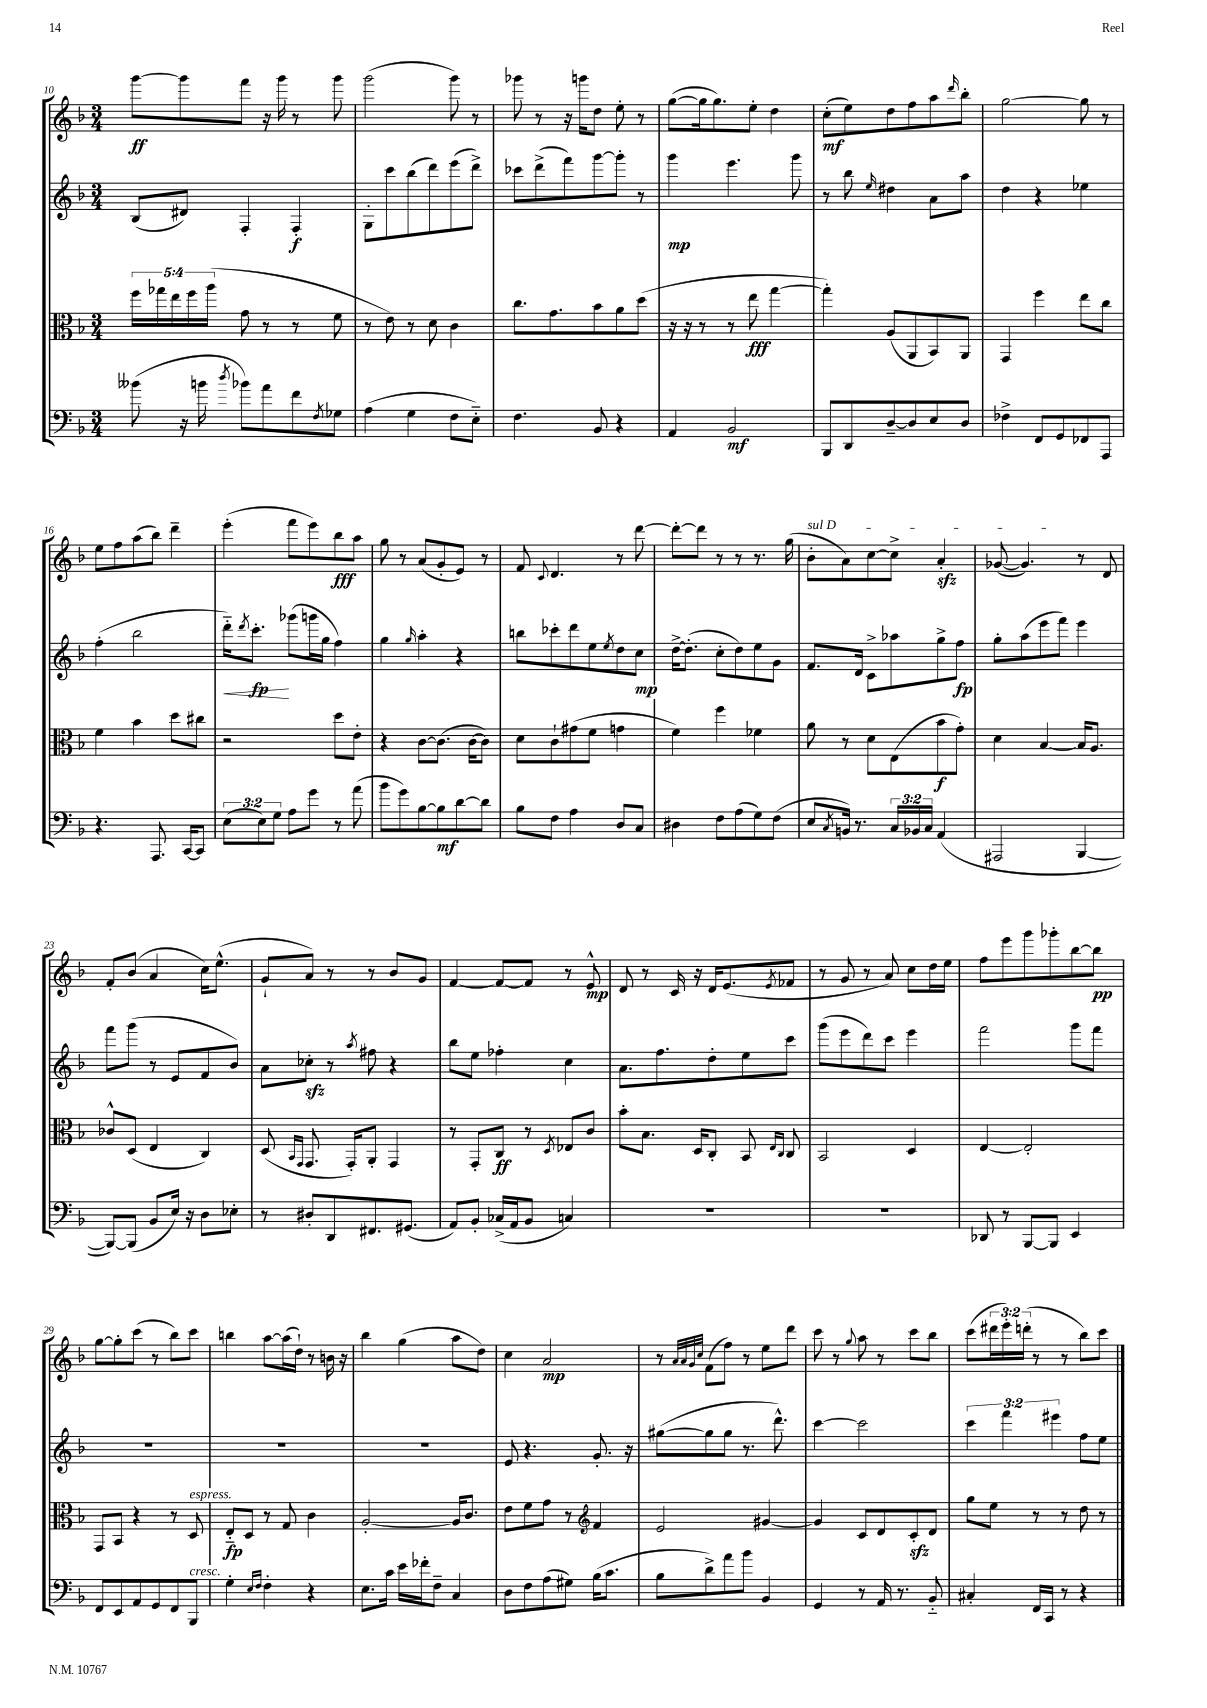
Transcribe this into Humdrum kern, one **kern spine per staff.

**kern	**dynam	**kern	**dynam	**kern	**dynam	**kern	**dynam
*part4	*part4	*part3	*part3	*part2	*part2	*part1	*part1
*staff4	*staff4	*staff3	*staff3	*staff2	*staff2	*staff1	*staff1
*clefF4	*	*clefC3	*	*clefG2	*	*clefG2	*
*k[b-]	*	*k[b-]	*	*k[b-]	*	*k[b-]	*
*M3/4	*	*M3/4	*	*M3/4	*	*M3/4	*
=10	=10	=10	=10	=10	=10	=10	=10
(8b--X\	.	20ff\LL	.	(8B-/L	.	[8ggg\L	ff
.	.	20gg-X\	.	.	.	.	.
.	.	20ee\	.	.	.	.	.
16r	.	.	.	8d#X/J)	.	8ggg\]	.
.	.	20ff\	.	.	.	.	.
16bn\	.	.	.	.	.	.	.
.	.	(20aa\JJ	.	.	.	.	.
8qdd/	.	.	.	.	.	.	.
8b-X\L)	.	8g\	.	4F'/	.	8fff\J	.
8a\	.	8r	.	.	.	16r	.
.	.	.	.	.	.	16ggg\	.
8f\	.	8r	.	4F'/	f	8r	.
8qF/	.	.	.	.	.	.	.
8G-X\J	.	8f\	.	.	.	8ggg\	.
=11	=11	=11	=11	=11	=11	=11	=11
(4A\	.	8r	.	8G'\L	.	(2ggg\	.
.	.	8e\)	.	8ccc\	.	.	.
4G\	.	8r	.	(8bb-\	.	.	.
.	.	8d\	.	8ddd\)	.	.	.
8F\L	.	4c\	.	(8eee\	.	8ggg\)	.
8E\J)	.	.	.	8ddd^\J)	.	8r	.
=12	=12	=12	=12	=12	=12	=12	=12
4.F\	.	8.cc\L	.	8ccc-X\L	.	8ggg-X\	.
.	.	.	.	(8ddd^\	.	8r	.
.	.	8.g\	.	.	.	.	.
.	.	.	.	8fff\)	.	16r	.
.	.	.	.	.	.	16gggn\KL	.
8BB-/	.	8b-\	.	[8ggg\	.	8dd\J	.
4r	.	8a\	.	8ggg'\J]	.	8ee'\	.
.	.	(8dd\J	.	8r	.	8r	.
=13	=13	=13	=13	=13	=13	=13	=13
4AA/	.	16r	.	4ggg\	mp	([8gg\L	.
.	.	16r	.	.	.	.	.
.	.	8r	.	.	.	16gg\k]	.
.	.	.	.	.	.	8.gg\)	.
2BB-/	mf	8r	.	4.eee\	.	.	.
.	.	8ee\	fff	.	.	8ee'\J	.
.	.	[4gg\	.	.	.	4dd\	.
.	.	.	.	8ggg\	.	.	.
=14	=14	=14	=14	=14	=14	=14	=14
8BBB-/L	.	4gg'\])	.	8r	.	(8cc'\L	mf
8DD/	.	.	.	8bb-\	.	8ee\)	.
.	.	.	.	16qqee/	.	.	.
[8D~/	.	(8A/L	.	4dd#X\	.	8dd\	.
8D/]	.	8AA/	.	.	.	8ff\	.
8E/	.	8BB-/)	.	8a\L	.	8aa\	.
.	.	.	.	.	.	16qqddd/	.
8D/J	.	8AA/J	.	8aa\J	.	8bb-'\J	.
=15	=15	=15	=15	=15	=15	=15	=15
4F-X^\	.	4GG/	.	4dd\	.	[2gg\	.
8FF/L	.	4ff\	.	4r	.	.	.
8GG/	.	.	.	.	.	.	.
8FF-X/	.	8ee\L	.	4ee-X\	.	8gg\]	.
8AAA/J	.	8cc\J	.	.	.	8r	.
!!LO:LB:g=z
=16	=16	=16	=16	=16	=16	=16	=16
4.r	.	4f\	.	(4ff'\	.	8ee\L	.
.	.	.	.	.	.	8ff\	.
.	.	4b-\	.	2bb-\	.	(8aa\	.
8.AAA/	.	.	.	.	.	8bb-\J)	.
.	.	8dd\L	.	.	.	4ddd~\	.
[16CC/KL	.	.	.	.	.	.	.
8CC/J]	.	8cc#X\J	.	.	.	.	.
=17	=17	=17	=17	=17	=17	=17	=17
!	!	!	!	!	!LO:HP:b	!	!
(12E\L	.	2r	.	16ddd\KL)	<	(4eee'\	.
.	.	.	.	8qddd/	.	.	.
.	.	.	.	8.ccc'\J	fp	.	.
12E\)	.	.	.	.	.	.	.
12G\J	.	.	.	.	.	.	.
8A\L	.	.	.	(8ggg-X\L	[	8fff\L	.
8g\J	.	.	.	16gggn\L	.	8eee\)	.
.	.	.	.	16gg\JJ	.	.	.
8r	.	8dd\L	.	4ff\)	.	8bb-\	fff
(8a\	.	8e'\J	.	.	.	8aa\J	.
=18	=18	=18	=18	=18	=18	=18	=18
8b-\L	.	4r	.	4gg\	.	8gg\	.
8g\)	.	.	.	.	.	8r	.
.	.	.	.	16qqgg/	.	.	.
[8B-\	.	[8c\L	.	4aa'\	.	(8a/L	.
8B-\]	mf	(8.c\J]	.	.	.	8g'/	.
[8d\	.	.	.	4r	.	8e/J)	.
.	.	[16c\KL	.	.	.	.	.
8d\J]	.	8c\J])	.	.	.	8r	.
=19	=19	=19	=19	=19	=19	=19	=19
8B-\L	.	8d\L	.	8bbn\L	.	8f/	.
.	.	.	.	.	.	8qqc/	.
8F\J	.	8c`\	.	8ccc-X'\	.	4.d/	.
4A\	.	(8g#X\	.	8ddd\	.	.	.
.	.	8f\J	.	8ee\	.	.	.
.	.	.	.	8qee/	.	.	.
8D/L	.	4gn\	.	8dd\	.	8r	.
8C/J	.	.	.	8cc\J	mp	[8ddd\	.
=20	=20	=20	=20	=20	=20	=20	=20
4D#X\	.	4f\)	.	[16dd^\KL	.	8ddd'\L_	.
.	.	.	.	(8.dd'\J]	.	.	.
.	.	.	.	.	.	8ddd\J]	.
8F\L	.	4ff\	.	8cc'\L	.	8r	.
(8A\	.	.	.	8dd\)	.	8r	.
8G\)	.	4f-X\	.	8ee\	.	8.r	.
(8F\J	.	.	.	8g\J	.	.	.
.	.	.	.	.	.	(16gg\	.
=21	=21	=21	=21	=21	=21	=21	=21
!	!	!	!	!	!	!LO:TX:a:i:t=sul D	!
8E/L	.	8a\	.	8.f/L	.	8b-'\L	.
8qC/	.	.	.	.	.	.	.
16BBn/Jk)	.	8r	.	.	.	8a\)	.
8.r	.	.	.	16d/Jk	.	.	.
.	.	8d\L	.	8c^\L	.	[8cc\	.
24C/LL	.	(8E\	.	8aa-X\	.	8cc^\J]	.
24BB-X/	.	.	.	.	.	.	.
24C/JJ	.	.	.	.	.	.	.
(4AA/	.	8b-\	f	8gg^\	.	4azz'/	.
.	.	8g'\J)	.	8ff\J	fp	.	.
=22	=22	=22	=22	=22	=22	=22	=22
2AAA#X/	.	4d\	.	8gg'\L	.	([8g-X/	.
.	.	.	.	(8aa\	.	4.g-/])	.
.	.	[4B-/	.	8eee\	.	.	.
.	.	.	.	8fff\J)	.	.	.
[4BBB-/	.	16B-/KL]	.	4eee\	.	8r	.
.	.	8.A/J	.	.	.	.	.
.	.	.	.	.	.	8d/	.
!!LO:LB:g=z
=23	=23	=23	=23	=23	=23	=23	=23
8BBB-/L_)	.	8c-X^^/L	.	8fff\L	.	8f'/L	.
(8BBB-/J]	.	(8D/J	.	(8ggg\J	.	(8b-/J	.
8BB-/L	.	4E/	.	8r	.	4a/	.
16E/Jk)	.	.	.	8e/L	.	.	.
16r	.	.	.	.	.	.	.
8D\L	.	4C/)	.	8f/	.	16cc\KL)	.
.	.	.	.	.	.	(8.ee^^\J	.
8E-X'\J	.	.	.	8b-/J)	.	.	.
=24	=24	=24	=24	=24	=24	=24	=24
8r	.	(8D/	.	8a\L	.	8g`/L	.
.	.	16qqBB-/LL	.	.	.	.	.
.	.	16qqGG/JJ	.	.	.	.	.
8D#X'/L	.	8.GG/	.	8cc-Xzz'\J	.	8a/J)	.
8DD/	.	.	.	8r	.	8r	.
.	.	16GG'/KL)	.	.	.	.	.
.	.	.	.	8qaa/	.	.	.
8.FF#X/	.	8AA'/J	.	8ff#X\	.	8r	.
.	.	4GG/	.	4r	.	8b-/L	.
(8.GG#X/J	.	.	.	.	.	.	.
.	.	.	.	.	.	8g/J	.
=25	=25	=25	=25	=25	=25	=25	=25
8AA/L)	.	8r	.	8bb-\L	.	[4f/	.
8BB-'/J	.	8GG'/L	.	8ee\J	.	.	.
(16C-X^/LL	.	8C/J	ff	4ff-X'\	.	8f/L_	.
16AA/J	.	.	.	.	.	.	.
8BB-/J	.	8r	.	.	.	8f/J]	.
.	.	8qD/	.	.	.	.	.
4Cn/)	.	8E-X/L	.	4cc\	.	8r	.
.	.	8c/J	.	.	.	8e^^/	mp
=26	=26	=26	=26	=26	=26	=26	=26
2.r	.	8b-'\L	.	8.a\L	.	8d/	.
.	.	8.B-\J	.	.	.	8r	.
.	.	.	.	8.ff\	.	.	.
.	.	.	.	.	.	16c/	.
.	.	16D/KL	.	.	.	16r	.
.	.	8C'/J	.	8dd'\	.	16d/KL	.
.	.	.	.	.	.	(8.e/	.
.	.	8BB-/	.	8ee\	.	.	.
.	.	16qqE/LL	.	.	.	.	.
.	.	16qqC/JJ	.	.	.	8qe/	.
.	.	8C/	.	8ccc\J	.	8f-X/J	.
=27	=27	=27	=27	=27	=27	=27	=27
2.r	.	2BB-/	.	(8ggg\L	.	8r	.
.	.	.	.	8eee\	.	8g/	.
.	.	.	.	8ddd\)	.	8r	.
.	.	.	.	8ccc\J	.	8a/)	.
.	.	4D/	.	4eee\	.	8cc\L	.
.	.	.	.	.	.	16dd\L	.
.	.	.	.	.	.	16ee\JJ	.
=28	=28	=28	=28	=28	=28	=28	=28
8DD-X/	.	[4E/	.	2fff\	.	8ff\L	.
8r	.	.	.	.	.	8eee\	.
[8BBB-/L	.	2E'/]	.	.	.	8ggg\	.
8BBB-/J]	.	.	.	.	.	8ggg-X'\	.
4EE/	.	.	.	8ggg\L	.	[8bb-\	.
.	.	.	.	8fff\J	.	8bb-\J]	pp
!!LO:LB:g=z
=29	=29	=29	=29	=29	=29	=29	=29
8FF/L	.	8GG/L	.	2.r	.	[8gg\L	.
8EE/	.	8BB-/J	.	.	.	8gg'\]	.
8AA/	.	4r	.	.	.	(8ccc\J	.
8GG/	.	.	.	.	.	8r	.
8FF/	.	8r	.	.	.	8bb-\L)	.
!	!	!LO:TX:a:i:t=espress.	!	!	!	!	!
!LO:TX:a:i:t=cresc.	!	!	!	!	!	!	!
8BBB-/J	.	8D/	.	.	.	8ccc\J	.
=30	=30	=30	=30	=30	=30	=30	=30
4G'\	.	8E/L	fp	2.r	.	4bbn\	.
.	.	8D/J	.	.	.	.	.
16qqE/LL	.	.	.	.	.	.	.
16qqF/JJ	.	.	.	.	.	.	.
4F'\	.	8r	.	.	.	[8aa\L	.
.	.	8G/	.	.	.	(16aa\L]	.
.	.	.	.	.	.	16dd`\JJ)	.
4r	.	4c\	.	.	.	8r	.
.	.	.	.	.	.	16bn\	.
.	.	.	.	.	.	16r	.
=31	=31	=31	=31	=31	=31	=31	=31
8.E\L	.	[2A'/	.	2.r	.	4bb-\	.
16c\Jk	.	.	.	.	.	.	.
16e\LL	.	.	.	.	.	(4gg\	.
16f-X'\J	.	.	.	.	.	.	.
8F~\J	.	.	.	.	.	.	.
4C/	.	16A/KL]	.	.	.	8aa\L	.
.	.	8.c/J	.	.	.	.	.
.	.	.	.	.	.	8dd\J)	.
=32	=32	=32	=32	=32	=32	=32	=32
8D\L	.	8e\L	.	8e/	.	4cc\	.
8F\	.	8f\	.	4.r	.	.	.
(8A\	.	8g\J	.	.	.	2a/	mp
8G#X\J)	.	8r	.	.	.	.	.
*	*	*clefG2	*	*	*	*	*
(16B-\KL	.	4f/	.	8.g'/	.	.	.
8.c\J	.	.	.	.	.	.	.
.	.	.	.	16r	.	.	.
=33	=33	=33	=33	=33	=33	=33	=33
8B-\L	.	2e/	.	([8gg#X\L	.	8r	.
.	.	.	.	.	.	32qqa/LLL	.
.	.	.	.	.	.	32qqa/	.
.	.	.	.	.	.	32qqg/	.
.	.	.	.	.	.	32qqcc/JJJ	.
8d^\)	.	.	.	8gg#\]	.	(8f\L	.
8a\	.	.	.	8gg#\J	.	8ff\J)	.
8b-\J	.	.	.	8.r	.	8r	.
4BB-/	.	[4g#X/	.	.	.	8ee\L	.
.	.	.	.	8.ddd^^\)	.	.	.
.	.	.	.	.	.	8ddd\J	.
=34	=34	=34	=34	=34	=34	=34	=34
4GG/	.	4g#/]	.	[4ccc\	.	8ccc\	.
.	.	.	.	.	.	8r	.
.	.	.	.	.	.	8qqgg/	.
8r	.	8c/L	.	2ccc\]	.	8aa\	.
16AA/	.	8d/	.	.	.	8r	.
8.r	.	.	.	.	.	.	.
.	.	8czz'/	.	.	.	8ccc\L	.
8BB-/	.	8d/J	.	.	.	8bb-\J	.
=35	=35	=35	=35	=35	=35	=35	=35
4C#X'/	.	8gg\L	.	6ccc\	.	(8ccc\L	.
.	.	8ee\J	.	.	.	24ddd#X\L	.
.	.	.	.	6fff\	.	24eee'\)	.
.	.	.	.	.	.	(24dddn'\JJ	.
16FF/LL	.	8r	.	.	.	8r	.
16CC/JJ	.	.	.	.	.	.	.
.	.	.	.	6eee#X\	.	.	.
8r	.	8r	.	.	.	8r	.
4r	.	8dd\	.	8ff\L	.	8bb-\L)	.
.	.	8r	.	8ee\J	.	8ccc\J	.
==	==	==	==	==	==	==	==
*-	*-	*-	*-	*-	*-	*-	*-
